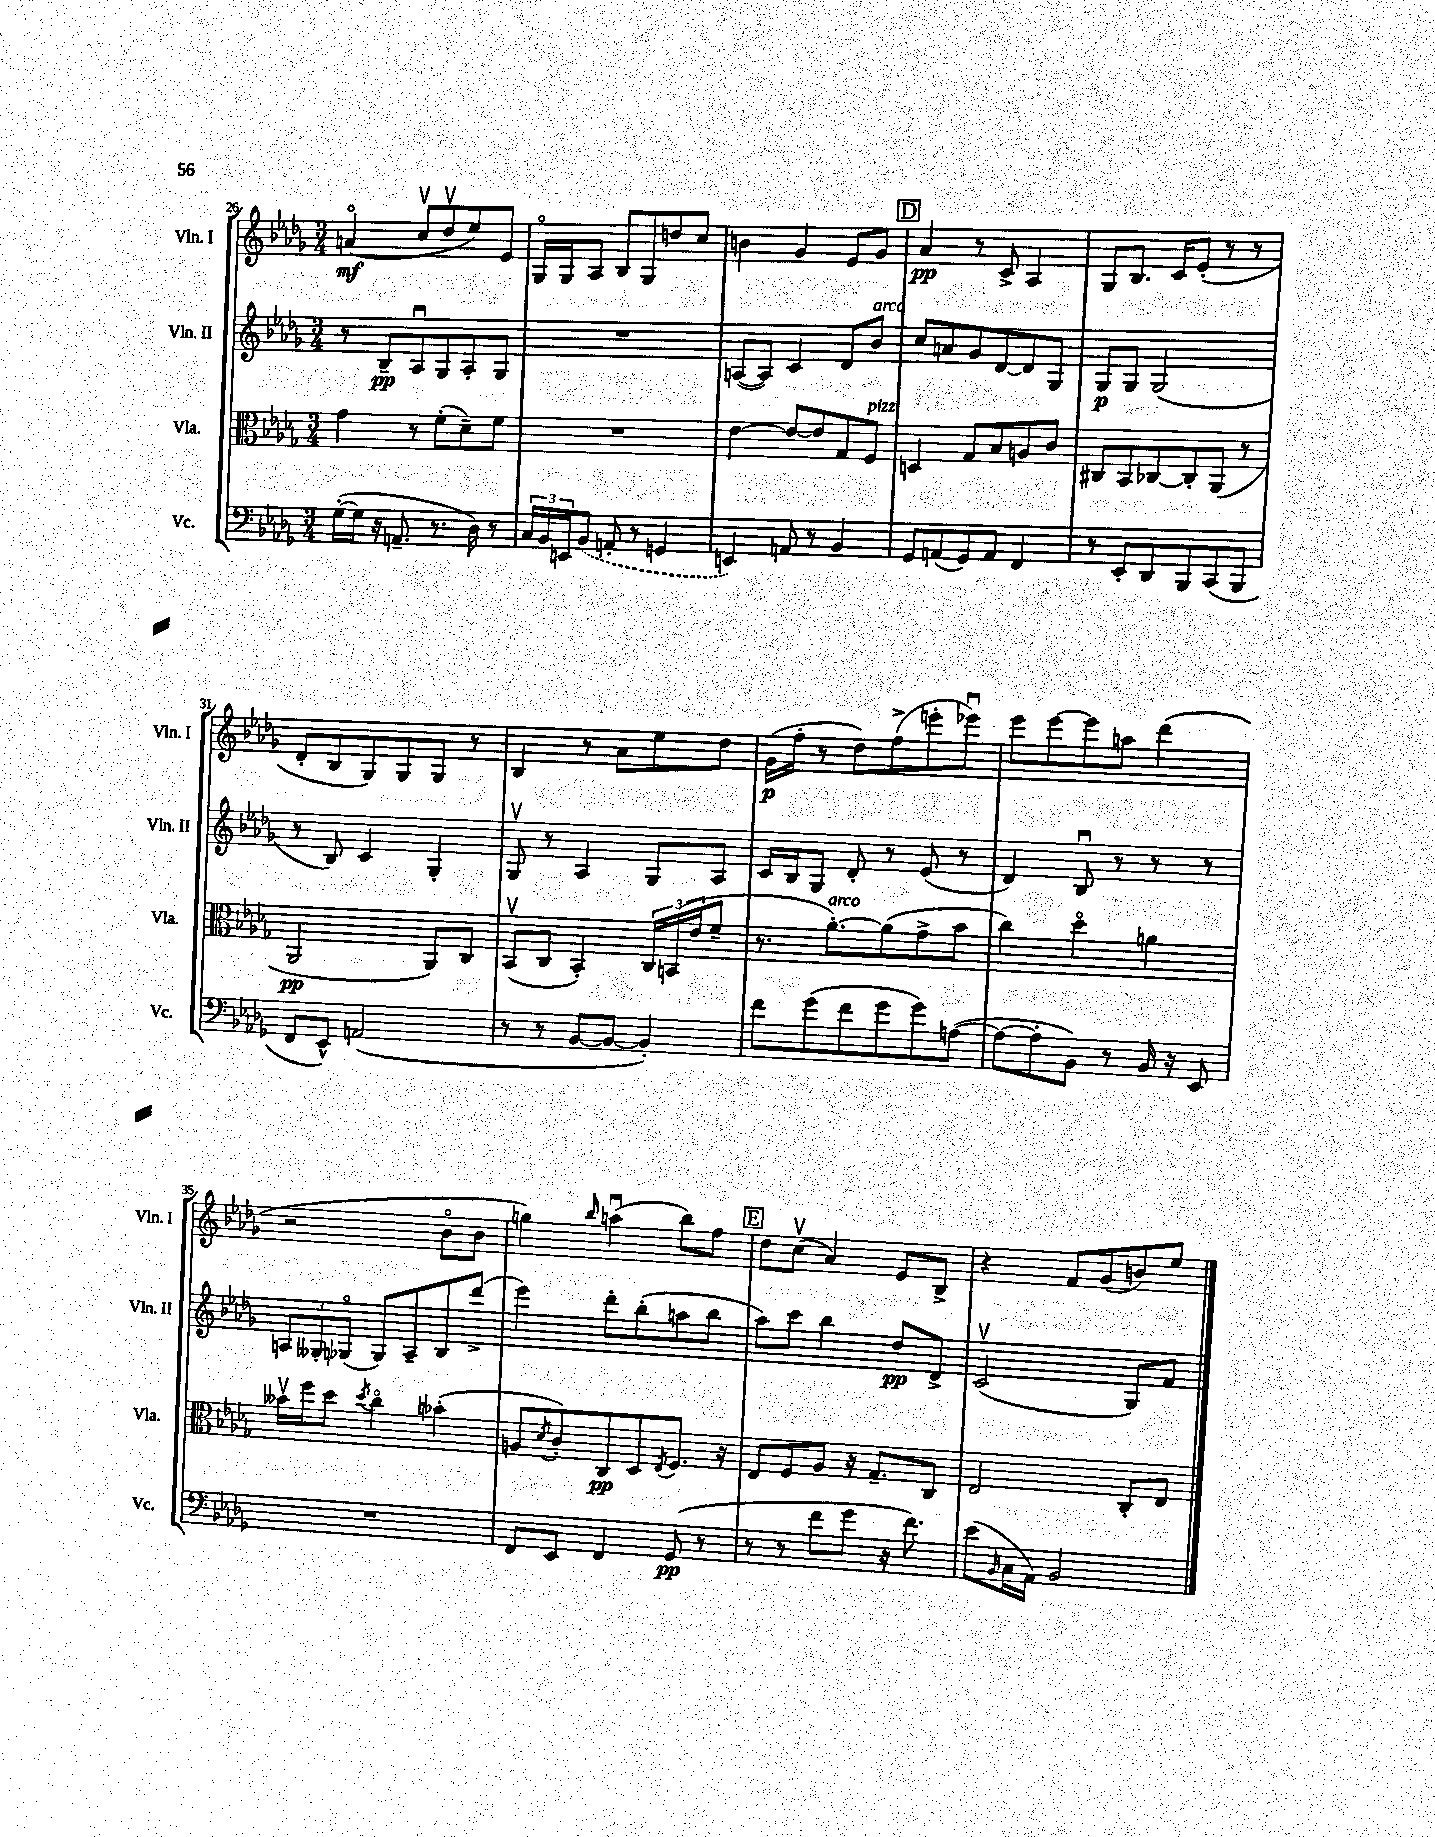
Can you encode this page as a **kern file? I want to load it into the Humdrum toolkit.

**kern	**kern	**kern	**kern
*staff4	*staff3	*staff2	*staff1
*clefF4	*clefC3	*clefG2	*clefG2
*k[b-e-a-d-g-]	*k[b-e-a-d-g-]	*k[b-e-a-d-g-]	*k[b-e-a-d-g-]
*M3/4	*M3/4	*M3/4	*M3/4
([16G-'	4g-	8r	(4ao
16G-]	.	.	.
16r	.	8B-~	.
8.AA~	.	.	.
.	8r	8A-u	8ccv
8.r	(8f'	8G-	8dd-v
.	8d-~)	8A-'	8ee-)
16D-)	.	.	.
8r	8f	8G-	8e-
=	=	=	=
24C	2.r	2.r	16G-o
24BB-	.	.	.
.	.	.	16G-
24EE	.	.	.
(8BB-	.	.	8A-
8AA'	.	.	8B-
8r	.	.	8G-
4GG	.	.	8dd
.	.	.	8cc
=	=	=	=
4EE)	[4e-	([8A	4b
.	.	8A])	.
8AA	8e-_	4c	4g-
8r	8e-]	.	.
4BB-	8G-	8d-	8e-
.	8F	8b-	8g-
=	=	=	=
8GG-	4D	8cc	4a-
(8AA	.	8a	.
8GG-)	8G-	8g-	8r
8AA	8B-	[8d-	8c^
4FF	8A	8d-]	4A-
.	8c	8G-	.
=	=	=	=
8r	8C#	8G-	8G-
8EE-'	8BB-	8G-	8.B-
8DD-	[8C-	(2G-	.
.	.	.	16c
8BBB-	8C-']	.	(8e-'
(8CC	(8AA-	.	8r
8BBB-	8r	.	8r
=	=	=	=
8FF	2AA-	8r	8d-'
8EE-^^)	.	8B-)	8B-
(2AA	.	4c	8G-)
.	.	.	8G-
.	8AA-)	4G-'	8G-
.	8C	.	8r
=	=	=	=
8r	(8BB-v	8G-v	4B-
8r	8C	8r	.
[8BB-	4BB-')	4A-	8r
8BB-_	.	.	8a-
4BB-'])	24C	8G-	8ee-
.	(24BB	.	.
.	24e-	.	.
.	8f~	8A-	8dd-
=	=	=	=
8f	8.r	16c	(16g-
.	.	16B-	16ff'
(8g-	.	8G-	8r
.	[8.a-')	.	.
8f	.	8d-'	8dd-)
8g-	(8a-]	8r	(8ff^
8g-)	8g-^	(8e-	8eee'
([8A	8b-	8r	8eee-u)
=	=	=	=
8A_	4cc)	4d-)	8eee-
8A']	.	.	[8eee-
8BB-)	4dd-o	8B-u	8eee-]
8r	.	8r	8aa
16BB-	4a	8r	(4ddd-
16r	.	.	.
8EE-	.	8r	.
=	=	=	=
2.r	16b--v	12A	2r
.	16ff	.	.
.	.	12G--'	.
.	8dd-	.	.
.	.	(12G-o	.
.	8qdd-	.	.
.	4cco	8G-)	.
.	.	8A~	.
.	(4b-'	8B-	8b-o
.	.	(8ddd-^	8b-
=	=	=	=
8FF	8A	4eee-)	4gg)
.	8qd-	.	.
8EE-	8c')	.	.
.	.	.	16qqbb-
4FF	8C	8ddd-'	(4aau
.	8D-	(8bb-'	.
.	8qE-	.	.
(8GG-	8.F	8aa	8bb-)
8r	.	8bb-	8ff
.	16r	.	.
=	=	=	=
8r	8E-	8aa-)	8dd-
8r	8F	8ccc	(8ccv
8f	8A-	4bb-	4a-)
8g-	16r	.	.
.	8.G-~	.	.
16r	.	8dd-	8e-
8.f)	.	.	.
.	8C	8d-^	8B-^
=	=	=	=
(8e-	2E-	(2cv	4r
16qqBB-	.	.	.
16C	.	.	.
16AA-)	.	.	.
2BB-	.	.	8f
.	.	.	(8g-
.	8C'	8G-)	8b)
.	8E-	8f	8ee-
==	==	==	==
*-	*-	*-	*-
